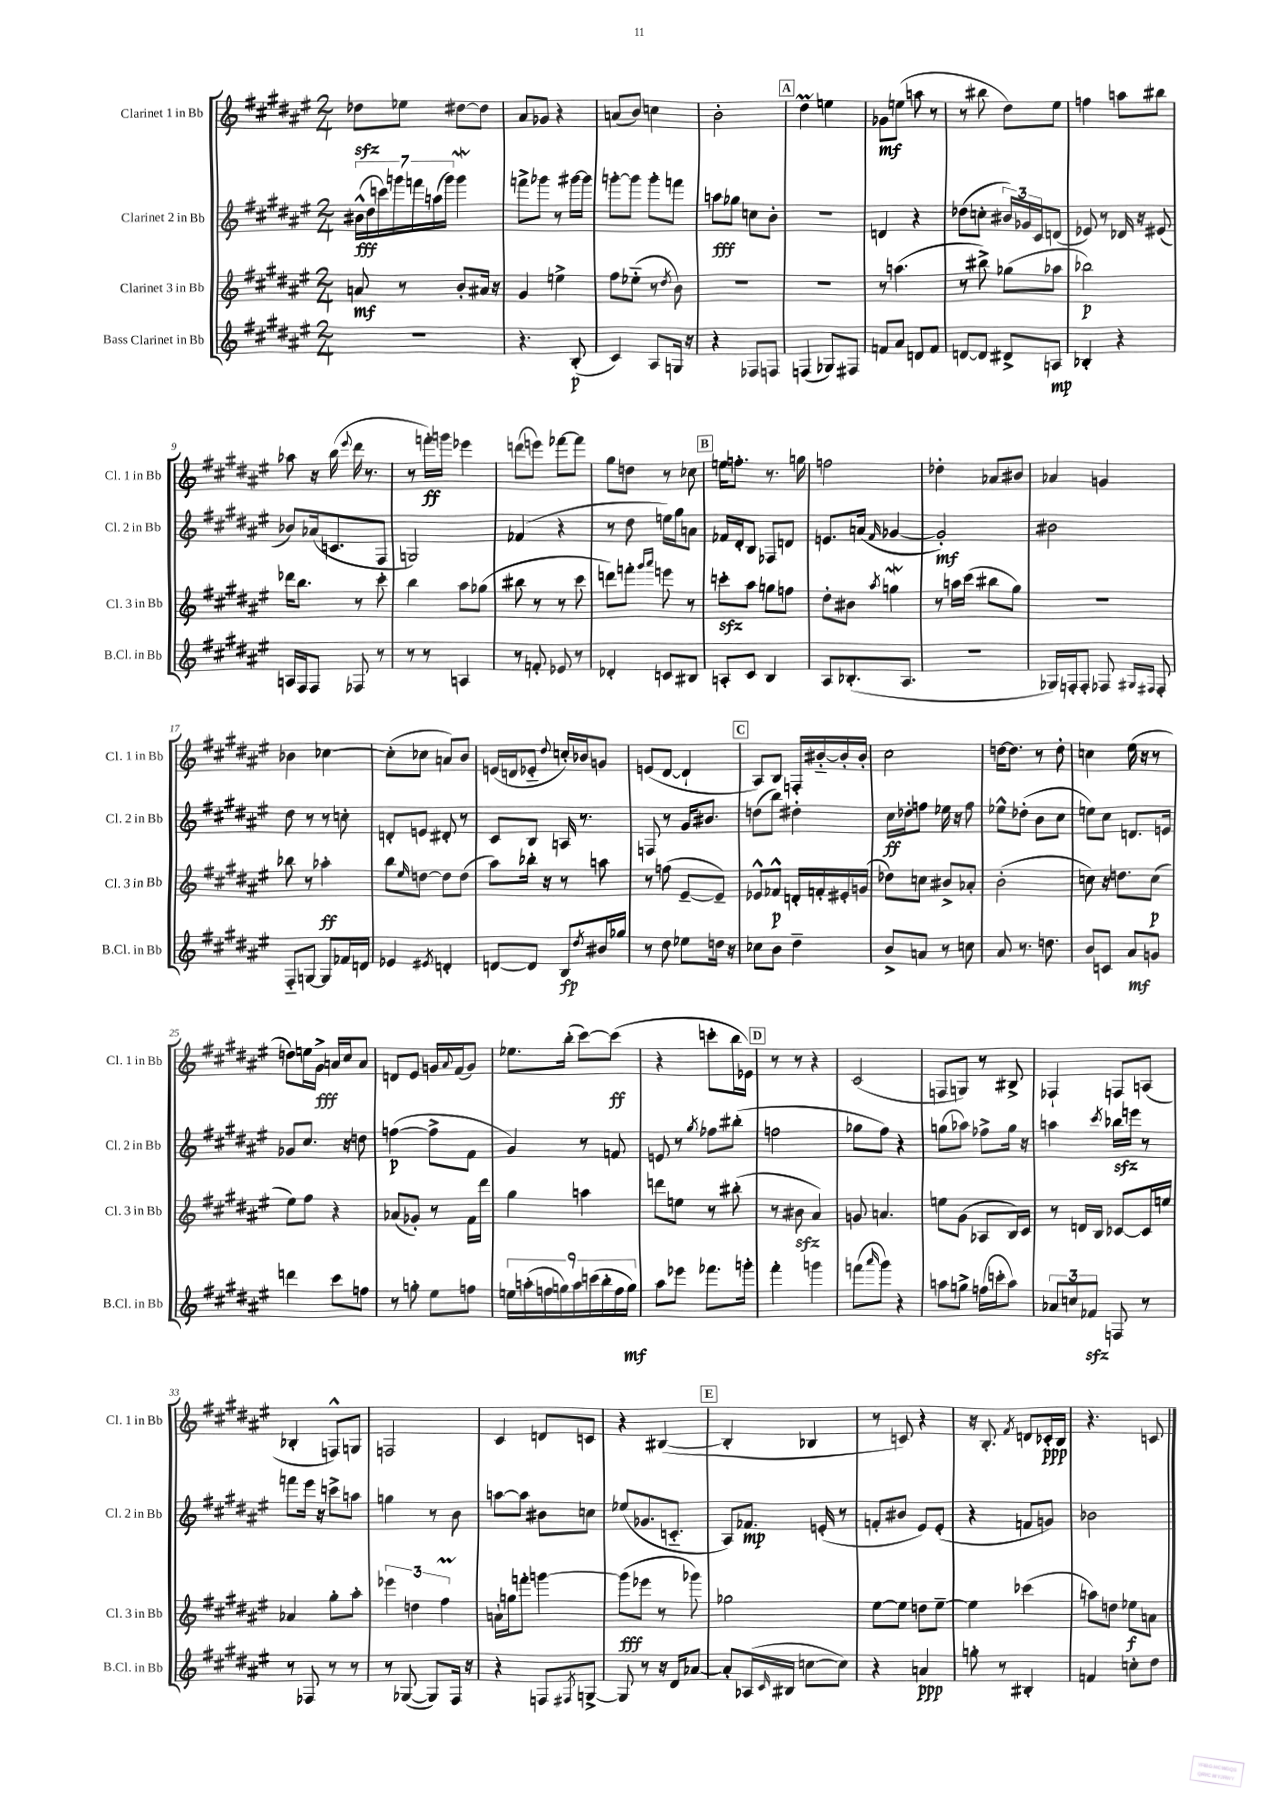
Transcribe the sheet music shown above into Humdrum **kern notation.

**kern	**kern	**kern	**kern
*staff4	*staff3	*staff2	*staff1
*clefG2	*clefG2	*clefG2	*clefG2
*k[f#c#g#d#a#e#]	*k[f#c#g#d#a#e#]	*k[f#c#g#d#a#e#]	*k[f#c#g#d#a#e#]
*M2/4	*M2/4	*M2/4	*M2/4
2r	8a	(28b#^^	8dd-
.	.	28dd#	.
.	.	28ccc)	.
.	.	28ggg	.
.	8r	.	8ee-
.	.	28fff	.
.	.	(28aa	.
.	.	28ggg)	.
.	8b'	4ggg	[8dd#
.	16a#	.	8dd#]
.	16r	.	.
=	=	=	=
4.r	4g#	8fff^	8a#
.	.	8ggg-	8g-
.	4ee^	8r	4r
(8B'	.	[16ggg#	.
.	.	16ggg#]	.
=	=	=	=
4c#)	8ff#	[8ggg'	(8a
.	(8ee-'~	8ggg]	8b)
8A#	8r	8ggg'	4cc
.	8qdd#	.	.
16G	8b)	8fff	.
16r	.	.	.
=	=	=	=
4r	2r	8aa	2b'
.	.	8gg-	.
8F-	.	8cc	.
8F	.	8b'	.
=	=	=	=
(4F	2r	2r	4dd#
8G-)	.	.	4ee
8F#	.	.	.
=	=	=	=
8f	8r	4d	8g-
8a#	(4.aa	.	(8ee
8d	.	4r	8aa
8f	.	.	8r
=	=	=	=
[8d	8r	(8dd-	8r
8d]	8bb#^)	8cc'	8bb#
8d#^	(8gg-	24b#)	8dd#)
.	.	24g-	.
.	.	24c#	.
8A	8aa-	(8d	8ee#
=	=	=	=
4B-'	2bb-)	8e-)	4ff
.	.	8r	.
4r	.	16d-	8aa
.	.	16r	.
.	.	(8e#	8bb#
=	=	=	=
16A	16ddd-	8b-)	8aa-
16F#	8.bb	.	.
8F#	.	(16a-	16r
.	.	8.c	(16bb
.	.	.	8qqeee#
8F-	8r	.	16ddd#
.	.	.	8.r
8r	8ccc#'	8F#	.
=	=	=	=
8r	4bb	2G)	8r
8r	.	.	16fff')
.	.	.	16ggg
4A	8aa#	.	4eee-
.	(8gg-	.	.
=	=	=	=
8r	8bb#	(4f-	(8ddd
8f'	8r	.	8eee)
8e-	8r	4r	[8fff-
8r	8ccc#	.	8fff-]
=	=	=	=
4d-'	8ddd)	8r	8gg#
.	8fff'	8dd#	8dd
.	16qqggg#	.	.
.	16qqaaa#	.	.
8c	8eee	16ee)	8r
.	.	16gg#	.
8B#	8r	8a	8cc-
=	=	=	=
8A'	8ccc'	16f-	16ee
.	.	16d#'	8.ff'
8c#	8aa#	8B	.
4B	8gg	8F-	8.r
.	8ff	8d	.
.	.	.	16gg
=	=	=	=
8A#	8dd#'	8.e	2ff
(8.B-'	8b#	.	.
.	.	(16a	.
.	8qaa#	16qqf#	.
.	4gg	[4g-	.
8.A#	.	.	.
=	=	=	=
2r	8r	2g-'])	4dd-'
.	16aa	.	.
.	(16ccc#	.	.
.	8bb#	.	8a-
.	8gg#)	.	8b#
=	=	=	=
16G-)	2r	2b#	4a-
16F'	.	.	.
8F'	.	.	.
8F-	.	.	4g
16qqG#	.	.	.
16qqF#	.	.	.
8F#'	.	.	.
=	=	=	=
8F#'~	8bb-	8dd#	4b-
[8G	8r	8r	.
8G]	4aa-'	8r	[4cc-
16f-	.	8cc'	.
16d	.	.	.
=	=	=	=
4e-	8bb	8d'	(8cc-']
.	16qqee#	.	.
.	[8dd	8e	8cc-
8qe#	.	.	.
4d'	8dd]	8d#'	8a)
.	(8dd	8r	8b
=	=	=	=
[8d	8aa#)	8c#	(16e
.	.	.	16d
8d]	16bb-'	8B	8e-'~
.	16r	.	.
.	.	.	8qqdd#
8B	8r	16A	16cc')
.	.	8.r	16b-
8qdd#	.	.	.
16b#	8aa	.	8g
16gg-	.	.	.
=	=	=	=
8r	8r	8F	(8e
8dd#	(8ff	8r	[8d#
8ee-	[8e#~	16g#	4d#`]
.	.	8.b#	.
16dd	8e#~])	.	.
16r	.	.	.
=	=	=	=
8cc-	8e-^^	(8dd	8A#)
8b	8f-^^	8bb)	8B
4dd#~	16d'	4dd#'	16F'
.	16f'	.	[16b#'~
.	16e#'	.	16b#']
.	(16g	.	16b#'
=	=	=	=
8b^	8dd-)	16cc#	2cc#
.	.	16dd-'	.
8a	8cc	8ff	.
8r	8b#^	16ee-	.
.	.	16r	.
8cc	8a-'	8ff	.
=	=	=	=
8a#	(2b'	8ee-^^	[16dd
.	.	.	8.dd]
8.r	.	(8dd-'	.
.	.	8b	8r
8.dd	.	.	.
.	.	8cc#	8dd'
=	=	=	=
8b	8cc)	8ee)	4cc
8c	16r	8cc#	.
.	8.dd	.	.
8a#	.	8.d	(16ee#
.	.	.	16r
8g	(8cc	.	8r
.	.	16e	.
=	=	=	=
4ddd	8ee#)	8g-	8dd)
.	8ff#	8.cc#	16ee
.	.	.	16g#^
8ccc#	4r	.	16a
.	.	16r	16cc#
8ff	.	8dd	8a
=	=	=	=
8r	(8a-	([4ff	8d
8gg'	8g-')	.	8e#
8ee#	8r	8ff^]	16g
.	.	.	8qqa#
.	.	.	(16f#
8ff	16f#	8f#	8g)
.	16ddd#	.	.
=	=	=	=
18ee	4gg#	4g#)	8.ee-
(18aa'	.	.	.
18ff	.	.	.
18gg)	.	.	.
.	.	.	(16bb'
18aa	.	.	.
.	4aa	8r	[8ccc#)
(18ccc	.	.	.
18bb'	.	.	.
.	.	8f	(8ccc#]
18ff	.	.	.
18gg)	.	.	.
=	=	=	=
8aa#	8ddd	8e	4r
8eee-	8ee	8r	.
.	.	8qgg#	.
8.fff-	8r	8ff-	8ccc'
.	(8bb#'	(8bb#'	16bb
16ggg'	.	.	16e-)
=	=	=	=
4fff#'	8r	2ff	8r
.	8b#	.	8r
4ggg	4a#)	.	4r
=	=	=	=
(8fff	8g	8gg-	(2c#
16qqaaa#	.	.	.
8ggg#)	4.a	8ff#)	.
4r	.	4r	.
=	=	=	=
8aa	8ee	(8gg	8F
8gg^	(8g#	8aa-)	8G)
(16ff	8A-	8ff-^	8r
16ccc'	.	.	.
8aa)	16B)	16gg	8B#^
.	16c#	16r	.
=	=	=	=
12a-	8r	4aa	4F-`
12cc	.	.	.
.	16d	.	.
12f-	.	.	.
.	16B	.	.
.	.	8qccc#	.
8F	[8c-	16bb-	8F
.	.	16eee	.
8r	16c-]	8r	(8A
.	16ee	.	.
=	=	=	=
8r	4a-	8fff	4B-'
8F-	.	16eee#	.
.	.	16r	.
8r	8gg#'	8ccc^	8F^^)
8r	8aa#'	8aa	8G
=	=	=	=
8r	6eee-	4gg	2F
([8G-	.	.	.
.	6dd	.	.
8G-])	.	8r	.
.	6ff#	.	.
16F#	.	8b	.
16r	.	.	.
=	=	=	=
4r	16a`	[8aa	4c#
.	16gg	.	.
.	8fff'	8aa]	.
8F	[4ggg	8b#	8d
8qF#	.	.	.
[8G^	.	8cc	8c
=	=	=	=
8G]	(8ggg]	(8ee-	4r
8r	8eee-	8.g-	.
16r	8r	.	([4B#
16d#	.	8.c'~	.
[8a-	8ggg-)	.	.
=	=	=	=
8a-']	2gg-	8A#)	4B#']
(16A-	.	8.f-	.
16qqc#	.	.	.
16B#	.	.	.
[8cc	.	.	4B-
.	.	(16e'	.
8cc])	.	8r	.
=	=	=	=
4r	[8ee#	8f'	8r
.	8ee#]	8b#	8c)
4a	8dd	8e#)	4r
.	[8ee#~	(8e#'	.
=	=	=	=
8gg'	4ee#]	4r	16r
.	.	.	8.B'
8r	.	.	.
.	.	.	8qf#
4B#'	(4ccc-	8f	8d
.	.	8g)	16c-'
.	.	.	16B
=	=	=	=
4f	8aa)	2b-	4.r
.	8dd	.	.
8cc'	8ee-	.	.
8dd#	8a	.	8c
==	==	==	==
*-	*-	*-	*-
